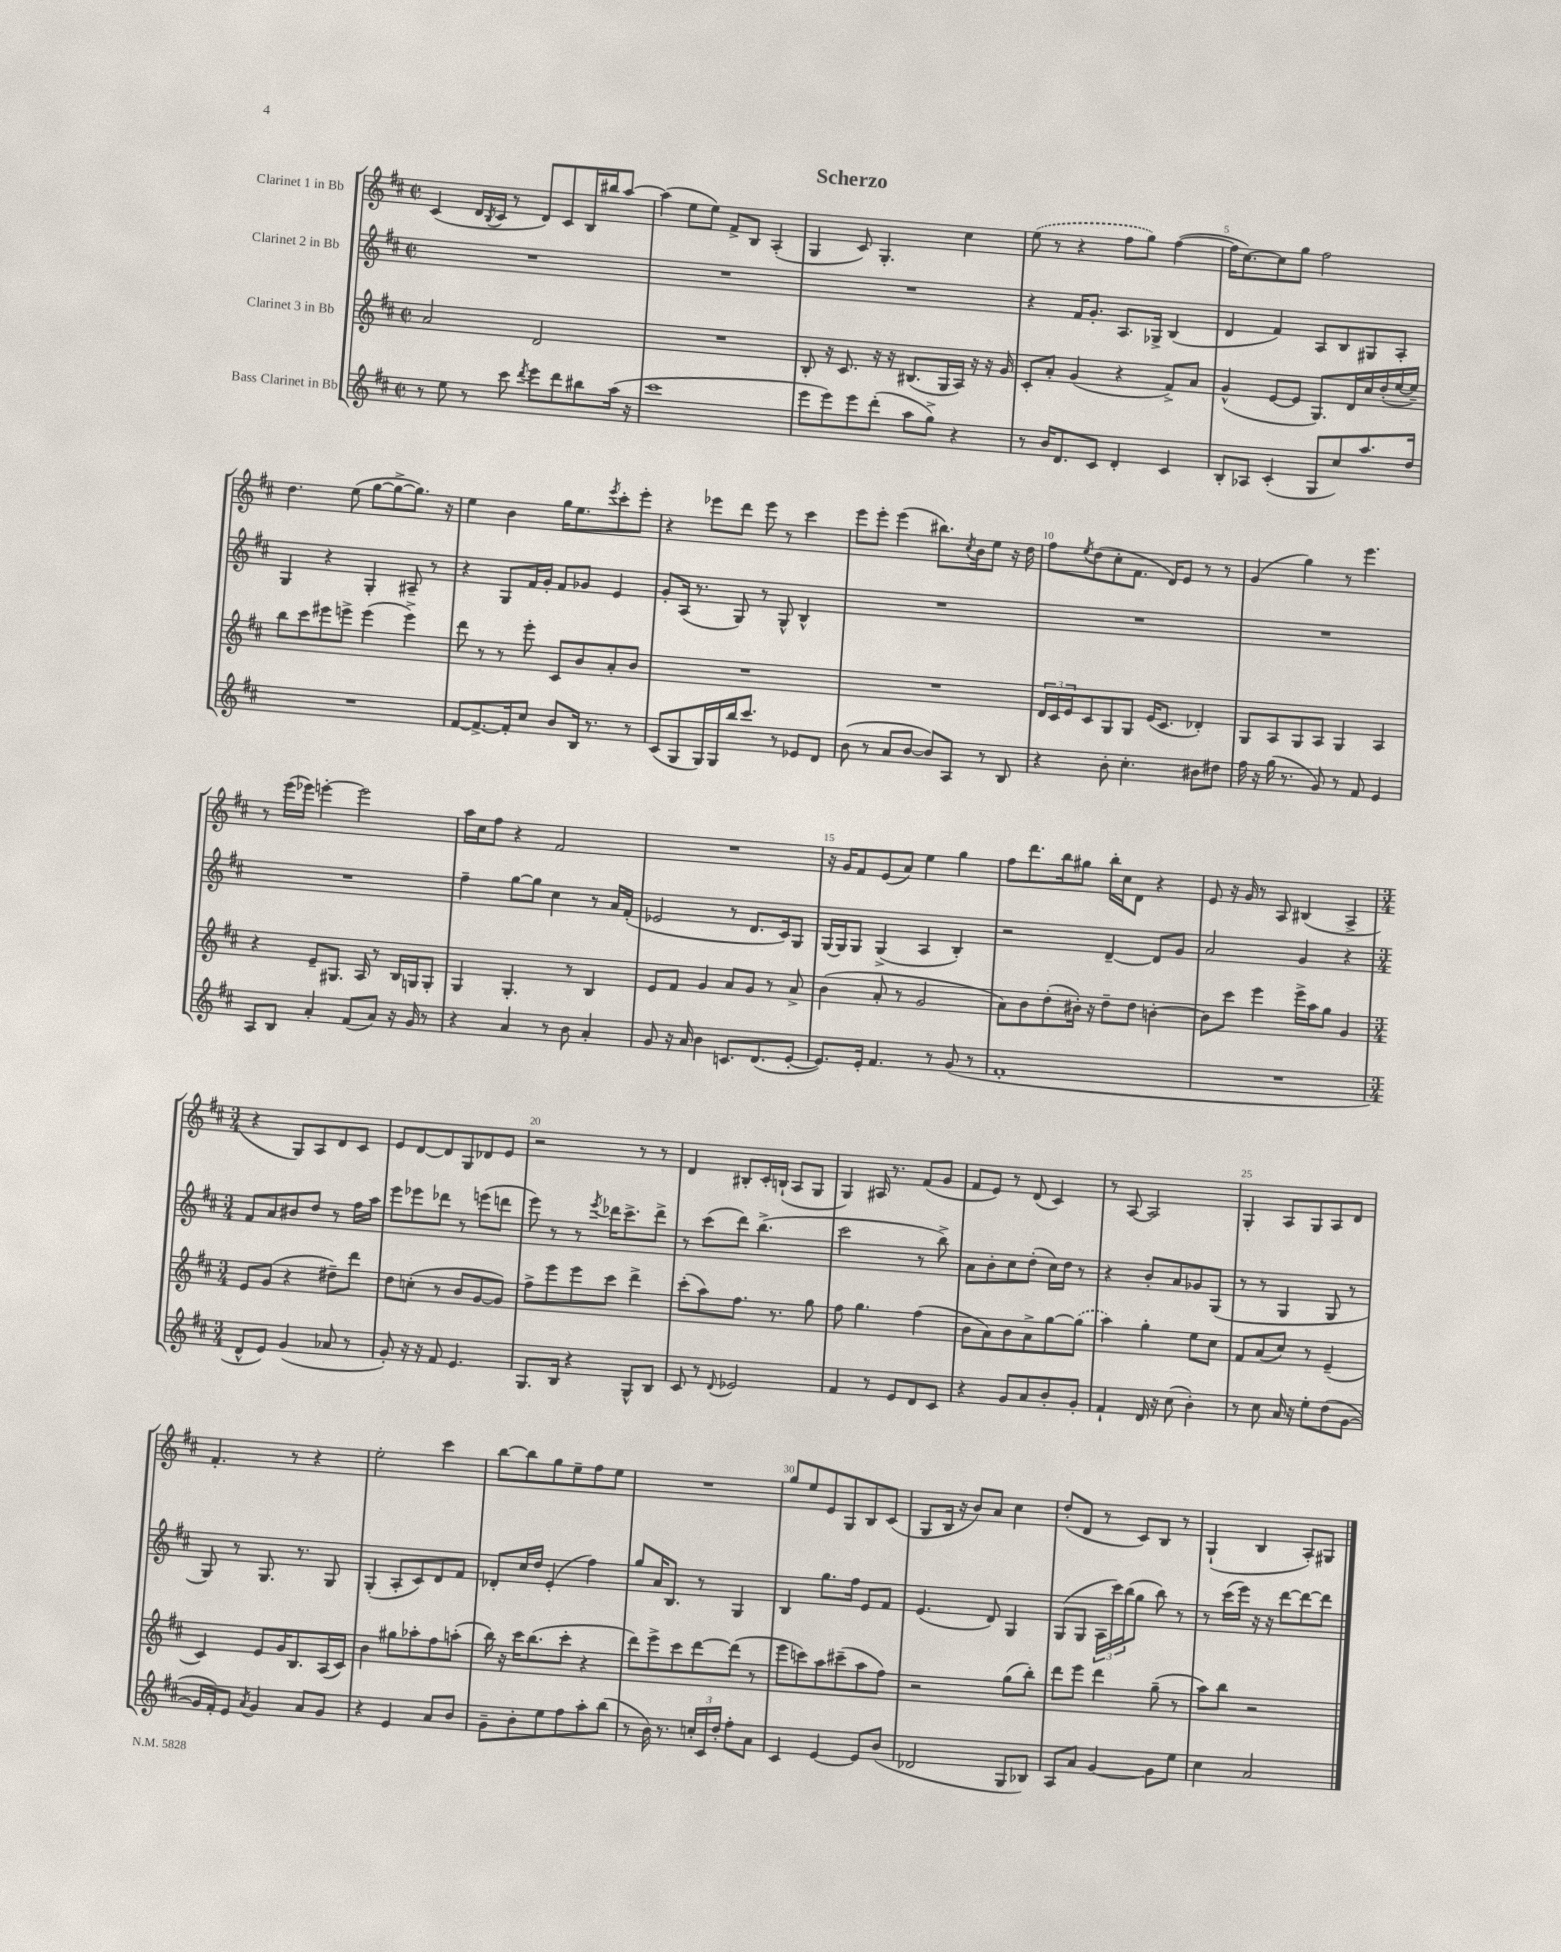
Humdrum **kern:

**kern	**kern	**kern	**kern
*staff4	*staff3	*staff2	*staff1
*clefG2	*clefG2	*clefG2	*clefG2
*k[f#c#]	*k[f#c#]	*k[f#c#]	*k[f#c#]
*M2/2	*M2/2	*M2/2	*M2/2
*met(c|)	*met(c|)	*met(c|)	*met(c|)
8r	2a/	1r	(4c#/
8ee\	.	.	.
8r	.	.	16d/LL
.	.	.	8qB/
.	.	.	16c#/JJ
8ccc#\	.	.	8r
8qddd/	.	.	.
8eee\L	2d/	.	8d/L)
8ddd\	.	.	8c#/
8bb#\	.	.	16B/L
.	.	.	16bb#/J
(16aa\Jk	.	.	[8aa/J
16r	.	.	.
=	=	=	=
1ccc#	1r	1r	(4aa\]
.	.	.	8ee\L
.	.	.	8ee\J)
.	.	.	8f#^/L
.	.	.	8B/J
.	.	.	(4A'/
=	=	=	=
8eee\L	8B'/	1r	4G/
8eee\)	16r	.	.
.	8.c#/	.	.
8eee\	.	.	8c#/)
(8ddd'\J	16r	.	4.G'/
.	16r	.	.
8aa\L	(8.B#/L	.	.
8gg^\J)	.	.	.
.	16G/L	.	.
4r	16A/JJ)	.	4cc#\
.	16r	.	.
.	16r	.	.
.	16g/	.	.
=	=	=	=
8r	8c#'/L	4r	(8ee\
16b/LK	8a'/J	.	8r
8.d/	.	.	.
.	(4g/	16f#/LK	4r
.	.	8.g'/J	.
8c#/J	.	.	.
4d'/	4r	8.A/L	8ff#\L
.	.	.	8gg\J)
.	.	16G-^/Jk	.
4c#/	8f#^/L)	(4B/	([4ff#\
.	8a/J	.	.
=	=	=	=
8B'/L	(4g^^/	4d/	16ff#\]LK
.	.	.	[8.cc#\)
8A-/J	.	.	.
(4c#'/	[8e/L	4f#/)	8cc#\]
.	8e/]J	.	8gg\J
8G/L	8.G/L)	8A/L	2ff#\
8cc#/)	.	8B/	.
.	16d/L	.	.
8.aa/	16cc#/	8G#/	.
.	(16dd'/	.	.
.	[16ee/	8A'/J	.
16dd/Jk	16ee~/]JJ)	.	.
=	=	=	=
1r	8bb\L	4G/	4.dd\
.	8ccc#\	.	.
.	8eee#\	4r	.
.	8eee^\J	.	(8ee\
.	(4eee\	4G'/	[8gg\L
.	.	.	8gg^\_
.	4eee^\)	8A#~/	8.gg\]J)
.	.	8r	.
.	.	.	16r
=	=	=	=
[8f#/L	8ddd\	4r	4ee\
8.f#^/_	8r	.	.
.	8r	8G/L	4b\
16f#'/]k	.	.	.
8cc#/J	8eee'\	16f#/L	.
.	.	16g'/JJ	.
8b/L	8c#/L	8f#/L	16gg\LK
.	.	.	8.ee\
16B/Jk	8b/	8g-/J	.
8.r	.	.	.
.	.	.	8qeee/
.	8a'/	4e/	8ccc#'\
8r	8b/J	.	8eee'\J
=	=	=	=
(8c#/L	1r	8g'/L	4r
8G/	.	(16A/Jk	.
.	.	8.r	.
16G/L)	.	.	8eee-\L
16G/	.	.	.
16bb/J	.	8G/)	8ddd\J
8.ccc#/J	.	.	.
.	.	8r	8eee-\
8r	.	8G^^/	8r
8e-/L	.	4B^^/	4ccc#\
8d/J	.	.	.
=	=	=	=
(8b\	1r	1r	8eee\L
8r	.	.	8eee'\J
8a/L	.	.	(4eee\
[8b/J	.	.	.
8b/]L)	.	.	8.bb#\L)
8A/J	.	.	.
.	.	.	8qcc#/
.	.	.	16b\k
8r	.	.	8ee\J
8B/	.	.	16r
.	.	.	16dd\
=	=	=	=
4r	24d/LL	1r	8ff#\L
.	24c#/	.	.
.	24e/J	.	.
.	.	.	8qee/
.	8c#/	.	(8dd\
8b'\	8G/	.	8cc#'\
4.cc#'\	8G/J	.	8.f#\J
.	(16e/LK	.	.
.	8.c#/J	.	16d/LK)
.	.	.	8e/J
8b#\L	4d-'/)	.	8r
8dd#\J	.	.	8r
=	=	=	=
16ff#\	8G/L	1r	(4g/
16r	.	.	.
(16gg\	8A/	.	.
8.r	.	.	.
.	8G/	.	4gg\)
8g/)	8A/J	.	.
8r	4G/	.	8r
8f#/	.	.	4.eee\
4e/	4A/	.	.
=	=	=	=
8A/L	4r	1r	8r
8B/J	.	.	(16eee\LL
.	.	.	16eee-\JJ)
4a'/	8e~/L	.	[4eee'\
.	8.G#/J	.	.
(8f#/L	.	.	2eee\]
.	16A/	.	.
8a/J)	8r	.	.
16r	16B/LL	.	.
16g/	16G/J	.	.
8r	8G'/J	.	.
=	=	=	=
4r	4G/	4ff#~\	16aa\LL
.	.	.	16cc#\J
.	.	.	8ff#\J
4a/	4.G'/	[8gg\L	4r
.	.	8gg\]J	.
8r	.	4cc#\	2f#/
8b\	8r	.	.
4a'/	4B/	8r	.
.	.	16a/LL	.
.	.	(16f#'/JJ	.
=	=	=	=
8g/	8e/L	2e-/	1r
16r	8f#/J	.	.
16a/	.	.	.
4b\	4g/	.	.
8.c/L	8a/L	8r	.
.	8g/J	8.d/L	.
(8.d/	.	.	.
.	8r	.	.
.	.	16c#/k)	.
[8e'/J	8a^/	8G/J	.
=	=	=	=
8.e/]L)	(4b\	[16G/LL	16r
.	.	16G/]J	16g/LK
.	.	8G/J	8f#/
16e'/Jk	.	.	.
4.f#/	8a'/	(4G^/	(8e/
.	8r	.	8a/J)
.	2g/	4A/	4ee\
8r	.	.	.
(8g/	.	4B'/)	4gg\
8r	.	.	.
=	=	=	=
1f#'	8a\L)	2r	8ff#\L
.	8b\	.	8.ddd\
.	(8dd'\	.	.
.	.	.	16bb\k
.	16b#'\Jk)	.	8gg#\J
.	16r	.	.
.	8dd~\L	[4d~/	16bb'\LL
.	.	.	16cc#\J
.	8dd\J	.	8d\J
.	[4b'\	8d/]L	4r
.	.	8g/J	.
=	=	=	=
1r	8b\]L	2a/	8e/
.	8ccc#\J	.	16r
.	.	.	16g/
.	4eee\	.	8r
.	.	.	8A/
.	16eee^\LL	4g/	(4B#/
.	16aa\J	.	.
.	8gg\J	.	.
.	4g/	4r	4A^/
=	=	=	=
*M3/4	*M3/4	*M3/4	*M3/4
8d^^/L	8e/L	8f#/L	4r
8e/J)	(8g/J	8a/	.
(4g/	4r	8b#/	8G/L)
.	.	8dd/J	8A/
8a-/	8dd#~\L)	8r	8d/
8r	8ddd\J	16ff#\LL	8c#/J
.	.	16aa\JJ	.
=	=	=	=
8g'/)	8dd\L	8eee\L	8e/L
16r	(8cc'\J	8eee-\	[8d/
16r	.	.	.
8f#/	8r	8ddd-\J	8d/]
4.e/	8b/L	8r	8G/
.	[8g/	(8eee\L	8d-/
.	8g/]J)	8ddd\J	8e/J
=	=	=	=
8.G/L	8ff#^\L	8eee\)	2r
.	8eee\	8r	.
16B/Jk	.	.	.
4r	8eee\	8r	.
.	.	8qeee/	.
.	8ccc#\J	16ddd-\LK	.
.	.	8.ccc#^\	.
8G^^/L	4ddd^\	.	8r
8B/J	.	8ddd-^\J	8r
=	=	=	=
8c#/	(8ccc#'\L	8r	4d/
8r	8aa\)	(8ccc#\L	.
8qqd/	.	.	.
2e-/	8.ff#\J	8ddd\J)	8B#'/L
.	.	(4.bb^\	16c#'/L
.	8.r	.	(16B`/JJ
.	.	.	8A/L
.	8gg\	.	8G/J
=	=	=	=
4f#/	8ff#\	2ccc#\	4G/)
.	4.gg\	.	.
8r	.	.	16A#/
.	.	.	8.r
8e/L	.	.	.
8d/	(4ff#\	8r	(8f#/L
8c#/J	.	8bb^\)	8g/J
=	=	=	=
4r	8b\L	8a\L	8f#/L
.	8a\)	8b'\	8e/J)
8g/L	8b\	8cc#\	8r
8a/	8a^\	(8dd'\J	(8d/
8b'/	[8gg\	16cc#\LL)	4c#/)
.	.	16dd\JJ	.
8g'/J	(8gg\]J	8r	.
=	=	=	=
4f#`/	4aa\)	4r	8r
.	.	.	[8A/
16d/	4gg'\	8b'/L	2A/]
16r	.	.	.
(8cc#\	.	8a/	.
4b'\)	8ee\L	8g-/	.
.	8cc#\J	(8G/J	.
=	=	=	=
8r	8f#/L	8r	4G'/
8cc#\	(8a/	8r	.
16a/	8cc#/J)	4G/	8A/L
16r	.	.	.
8ee'\L	8r	.	8G/
(8dd\	(4e~/	8G/	8A/
[8g\J	.	8r	8d/J
=	=	=	=
16g/]LL	4c#/)	8G/)	4.f#'/
16f#'/J)	.	.	.
8e/J	.	8r	.
8qa/	.	.	.
4g/	8e/L	8.G/	.
.	16g/K	.	8r
.	8.B/	8.r	.
8a/L	.	.	4r
8g/J	(16A/L	8G/	.
.	16c#/JJ)	.	.
=	=	=	=
4r	4b\	(4G'/	2ee'\
4e/	8gg#\L	8A'/L	.
.	8aa-'\	8c#/)	.
8a/L	8ff#\	8d/	4ccc#\
8b/J	(8aa'\J	8f#/J	.
=	=	=	=
8g~\L	16bb\)	8d-'/L	[8bb\L
.	16r	.	.
8b'\	16ccc#\LK	16cc#/L	8bb\]
.	(8.bb\	16dd/JJ	.
8ee\	.	(4e'/	8gg\
8ff#\	8ccc#'\J	.	8ee~\
8aa'\	4r	4ff#\)	8ff#\
(8bb\J	.	.	8ee\J
=	=	=	=
8r	8ddd\L)	8gg/L	2.r
16b\)	8eee^\	16a/K	.
8.r	.	8.B/J	.
.	8ccc#\	.	.
24cc'/LL	[8ddd\	8r	.
24c#/	.	.	.
24dd'/JJ	.	.	.
8ff#'\L	(8ddd\]J	4G/	.
8a\J	8r	.	.
=	=	=	=
4c#/	8eee\L	4B/	8gg/L
.	8ccc\)	.	8ee/
[4e/	8aa\	8.gg\L	8e/
.	(8ccc#~\	.	8G/
.	.	16ff#\Jk	.
8e/]L	8aa\	8e/L	8B/
(8b/J	8ff#\J)	8f#/J	(8c#/J
=	=	=	=
2d-/	2r	(4.e/	8G/L
.	.	.	16B/Jk
.	.	.	16r
.	.	.	8b/L)
.	.	8d/)	8a/J
8G/L	(8gg\L	4G/	4cc#\
8B-/J)	8bb'\J)	.	.
=	=	=	=
8A/L	8ddd\L	(8G/L	(8dd'/L
8a/J	8eee\J	8G/J	8d/J
[4g/	4ddd\	24A\LL	8r
.	.	24ccc#\)	.
.	.	(24bb\J	.
.	.	8gg\J	8c#/L)
8g\]L	(8gg~\	8bb\)	8B/J
8ee\J	8r	8r	8r
=	=	=	=
4cc#\	8aa\L)	8r	(4G`/
.	8bb\J	(16ccc#\LL	.
.	.	16eee\JJ)	.
2a/	2r	16r	4B/
.	.	16r	.
.	.	[8ddd\L	.
.	.	8ddd\_	8A'/L)
.	.	8ddd\]J	8G#/J
==	==	==	==
*-	*-	*-	*-
